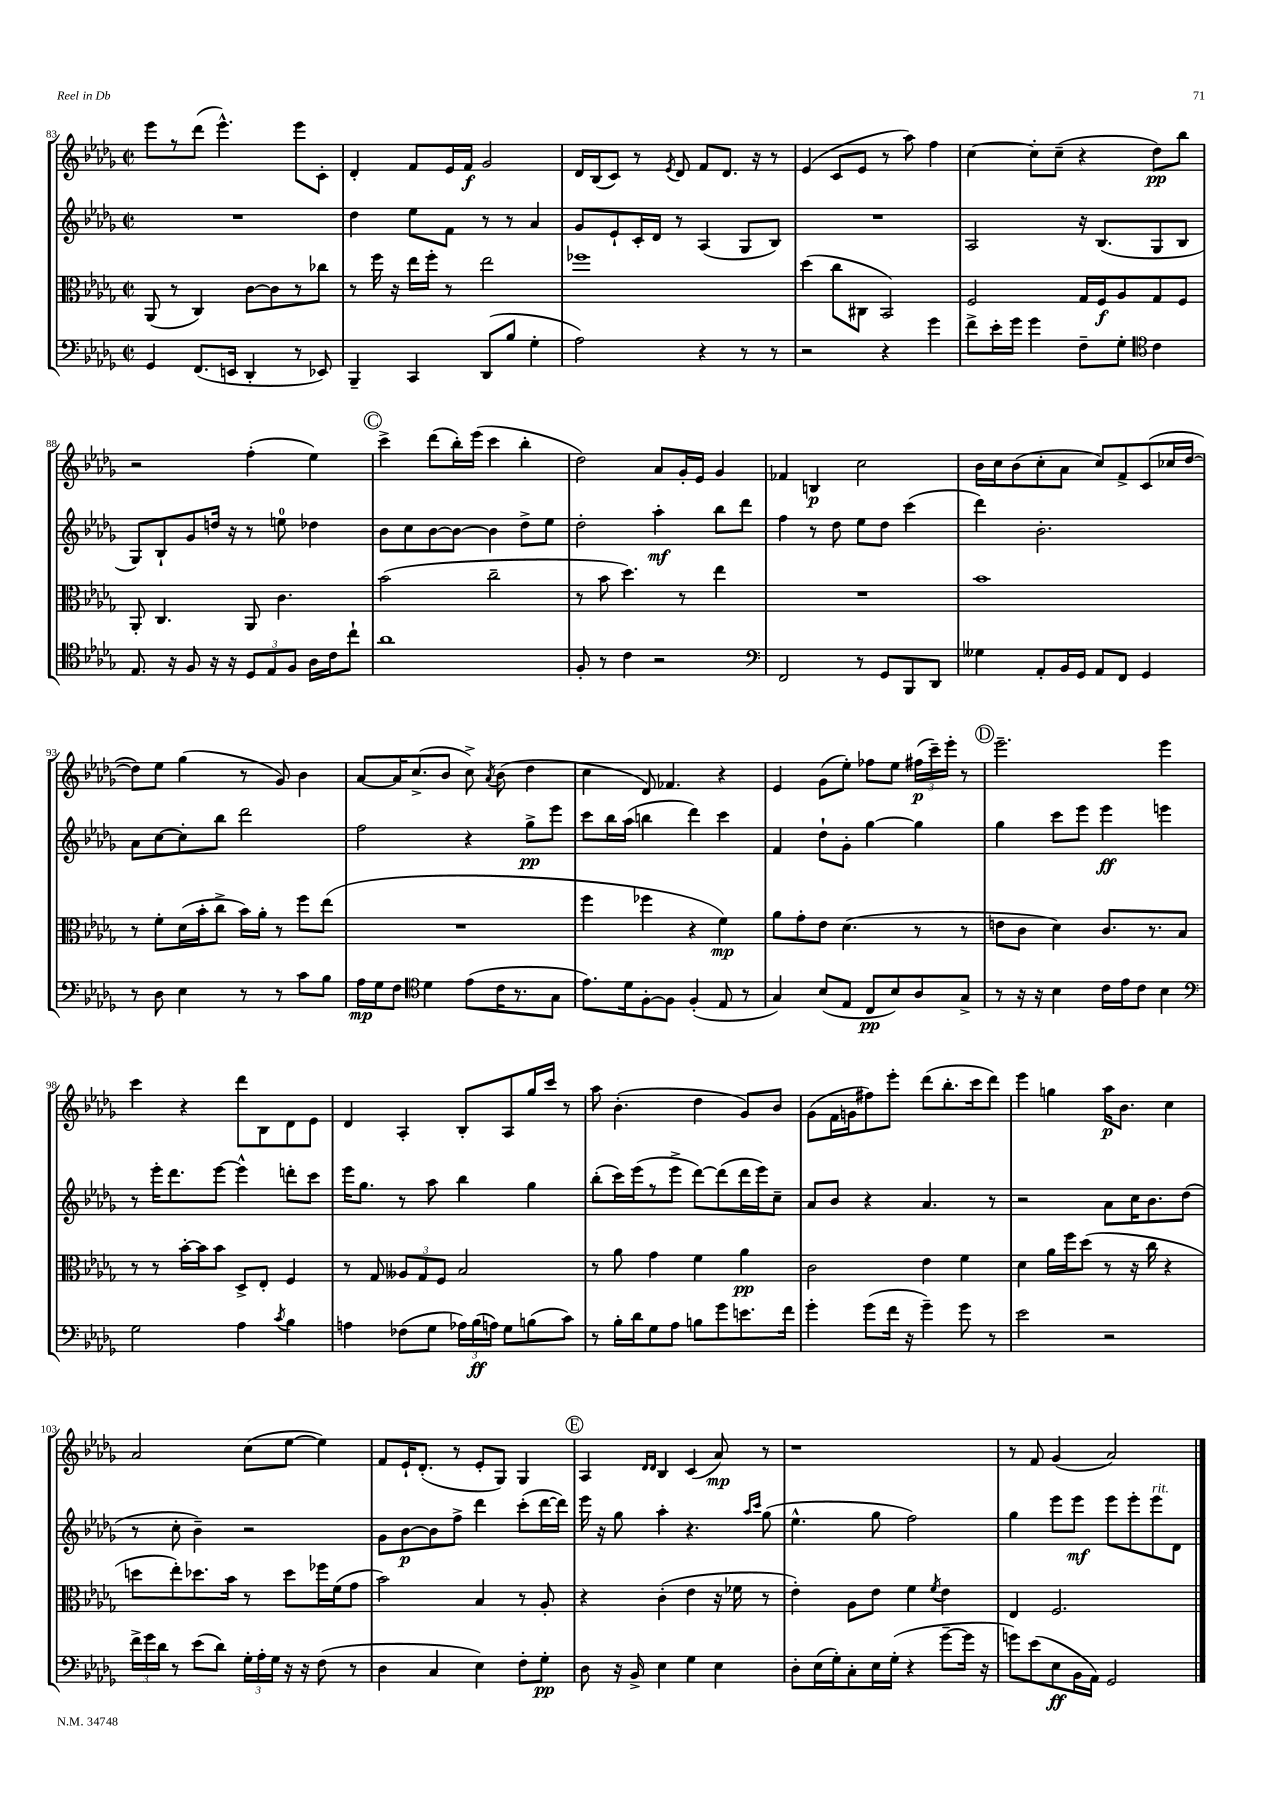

**kern	**dynam	**kern	**dynam	**kern	**dynam	**kern	**dynam
*part4	*part4	*part3	*part3	*part2	*part2	*part1	*part1
*staff4	*staff4	*staff3	*staff3	*staff2	*staff2	*staff1	*staff1
*clefF4	*	*clefC3	*	*clefG2	*	*clefG2	*
*k[b-e-a-d-g-]	*	*k[b-e-a-d-g-]	*	*k[b-e-a-d-g-]	*	*k[b-e-a-d-g-]	*
*M2/2	*	*M2/2	*	*M2/2	*	*M2/2	*
*met(c|)	*	*met(c|)	*	*met(c|)	*	*met(c|)	*
=83	=83	=83	=83	=83	=83	=83	=83
4GG-/	.	(8AA-/	.	1r	.	8eee-\L	.
.	.	8r	.	.	.	8r	.
(8.FF/L	.	4C/)	.	.	.	(8ddd-\J	.
.	.	.	.	.	.	4.eee-^^\)	.
16EEn/Jk	.	.	.	.	.	.	.
4DD-'/	.	[8c\L	.	.	.	.	.
.	.	8c\]	.	.	.	.	.
8r	.	8r	.	.	.	8eee-\L	.
8EE-X/)	.	8cc-X\J	.	.	.	8c'\J	.
=84	=84	=84	=84	=84	=84	=84	=84
4BBB-~/	.	8r	.	4dd-\	.	4d-'/	.
.	.	16ff\	.	.	.	.	.
.	.	16r	.	.	.	.	.
4CC/	.	16ee-\LL	.	8ee-\L	.	8f/L	.
.	.	16ff'\JJ	.	.	.	.	.
.	.	8r	.	8f\J	.	16e-/L	.
.	.	.	.	.	.	16f/JJ	f
(8DD-/L	.	2ee-\	.	8r	.	2g-/	.
8B-/J	.	.	.	8r	.	.	.
4G-'\	.	.	.	4a-/	.	.	.
=85	=85	=85	=85	=85	=85	=85	=85
2A-\)	.	1ff-X	.	8g-/L	.	16d-/LL	.
.	.	.	.	.	.	(16B-/J	.
.	.	.	.	8e-`/	.	8c/J)	.
.	.	.	.	16c'/L	.	8r	.
.	.	.	.	16d-/JJ	.	.	.
.	.	.	.	.	.	8qe-/	.
.	.	.	.	8r	.	8d-/	.
4r	.	.	.	(4A-/	.	8f/L	.
.	.	.	.	.	.	8.d-/J	.
8r	.	.	.	8G-/L	.	.	.
.	.	.	.	.	.	16r	.
8r	.	.	.	8B-/J)	.	8r	.
=86	=86	=86	=86	=86	=86	=86	=86
2r	.	(4dd-\	.	1r	.	(4e-/	.
.	.	8cc\L	.	.	.	8c/L	.
.	.	8C#X\J	.	.	.	8e-/J	.
4r	.	2BB-/)	.	.	.	8r	.
.	.	.	.	.	.	8aa-\)	.
4g-\	.	.	.	.	.	4ff\	.
=87	=87	=87	=87	=87	=87	=87	=87
8f^\L	.	2F/	.	2A-/	.	[4cc\	.
16e-'\L	.	.	.	.	.	.	.
16g-\JJ	.	.	.	.	.	.	.
4g-\	.	.	.	.	.	8cc'\L]	.
.	.	.	.	.	.	(8cc~\J	.
8F~\L	.	16G-/LL	.	16r	.	4r	.
.	.	16F/J	f	(8.B-/L	.	.	.
8G-'\J	.	8A-/	.	.	.	.	.
*clefC4	*	*	*	*	*	*	*
4c\	.	8G-/	.	8G-/	.	8dd-\L)	pp
.	.	8F/J	.	8B-/J	.	8bb-\J	.
!!LO:LB:g=z
=88	=88	=88	=88	=88	=88	=88	=88
8.E-/	.	8AA-'/	.	8G-/L)	.	2r	.
.	.	4.C/	.	8B-`/	.	.	.
16r	.	.	.	.	.	.	.
8F/	.	.	.	8g-/	.	.	.
16r	.	.	.	16ddn/Jk	.	.	.
16r	.	.	.	16r	.	.	.
12D-/L	.	8AA-/	.	8r	.	(4ff'\	.
12E-/	.	.	.	.	.	.	.
.	.	4.c\	.	8een\	.	.	.
12F/J	.	.	.	.	.	.	.
16A-\LL	.	.	.	4dd-X\	.	4ee-\)	.
16c\J	.	.	.	.	.	.	.
8cc`\J	.	.	.	.	.	.	.
!!LO:REH:place=s1:t=C
=89	=89	=89	=89	=89	=89	=89	=89
1a-	.	(2b-\	.	8b-\L	.	4ccc^\	.
.	.	.	.	8cc\	.	.	.
.	.	.	.	[8b-\	.	(8ddd-\L	.
.	.	.	.	8b-\J_	.	16bb-'\L)	.
.	.	.	.	.	.	(16eee-\JJ	.
.	.	2cc~\	.	4b-\]	.	4ccc\	.
.	.	.	.	8dd-^\L	.	4bb-'\	.
.	.	.	.	8ee-\J	.	.	.
=90	=90	=90	=90	=90	=90	=90	=90
8F'/	.	8r	.	2dd-'\	.	2dd-\)	.
8r	.	8b-\	.	.	.	.	.
4c\	.	4.dd-\)	.	.	.	.	.
2r	.	.	.	4aa-'\	mf	8a-/L	.
.	.	8r	.	.	.	16g-'/L	.
.	.	.	.	.	.	16e-/JJ	.
.	.	4ee-\	.	8bb-\L	.	4g-/	.
.	.	.	.	8ddd-\J	.	.	.
=91	=91	=91	=91	=91	=91	=91	=91
*clefF4	*	*	*	*	*	*	*
2FF/	.	1r	.	4ff\	.	4f-X/	.
.	.	.	.	8r	.	4Bn/	p
.	.	.	.	8dd-\	.	.	.
8r	.	.	.	8ee-\L	.	2cc\	.
8GG-/L	.	.	.	8dd-\J	.	.	.
8BBB-/	.	.	.	(4ccc\	.	.	.
8DD-/J	.	.	.	.	.	.	.
=92	=92	=92	=92	=92	=92	=92	=92
4G--X\	.	1b-	.	4ddd-\)	.	16b-\LL	.
.	.	.	.	.	.	16cc\J	.
.	.	.	.	.	.	(8b-\	.
8AA-'/L	.	.	.	2.b-'\	.	8cc'\	.
16BB-/L	.	.	.	.	.	8a-\J	.
16GG-/JJ	.	.	.	.	.	.	.
8AA-/L	.	.	.	.	.	8cc/L)	.
8FF/J	.	.	.	.	.	8f^/	.
4GG-/	.	.	.	.	.	(8c/	.
.	.	.	.	.	.	16cc-X/L	.
.	.	.	.	.	.	[16dd-/JJ	.
!!LO:LB:g=z
=93	=93	=93	=93	=93	=93	=93	=93
8r	.	8r	.	8a-\L	.	8dd-\L])	.
8D-\	.	8f'\L	.	[8cc\	.	8ee-\J	.
4E-\	.	(16d-\L	.	8cc'\]	.	(4gg-\	.
.	.	16b-'\J	.	.	.	.	.
.	.	8cc^\J	.	8bb-\J	.	.	.
8r	.	16b-\LL)	.	2ddd-\	.	8r	.
.	.	16a-'\JJ	.	.	.	.	.
8r	.	8r	.	.	.	8g-/)	.
8c\L	.	8ff\L	.	.	.	4b-\	.
8B-\J	.	(8ee-\J	.	.	.	.	.
=94	=94	=94	=94	=94	=94	=94	=94
16A-\LL	mp	1r	.	2ff\	.	[8a-/L	.
16G-\J	.	.	.	.	.	.	.
8F\J	.	.	.	.	.	16a-/K]	.
.	.	.	.	.	.	(8.cc^/	.
*clefC4	*	*	*	*	*	*	*
4d-\	.	.	.	.	.	.	.
.	.	.	.	.	.	8b-/J	.
(8e-\L	.	.	.	4r	.	8cc^\)	.
.	.	.	.	.	.	8qa-/	.
16c\K	.	.	.	.	.	(8b-\	.
8.r	.	.	.	.	.	.	.
.	.	.	.	8gg-^\L	pp	4dd-\	.
8G-\J	.	.	.	8eee-\J	.	.	.
=95	=95	=95	=95	=95	=95	=95	=95
8.e-\L)	.	4ff\	.	8ccc\L	.	4cc\	.
.	.	.	.	16bb-\L	.	.	.
16d-\k	.	.	.	(16aa-\JJ	.	.	.
[8F'\	.	4ff-X\	.	4bbn\	.	8d-/)	.
8F\J]	.	.	.	.	.	4.f-X/	.
(4F'/	.	4r	.	4ddd-\)	.	.	.
8E-/	.	4f\)	mp	4ccc\	.	4r	.
8r	.	.	.	.	.	.	.
=96	=96	=96	=96	=96	=96	=96	=96
4G-/)	.	8a-\L	.	4f/	.	4e-/	.
.	.	8g-'\	.	.	.	.	.
(8B-/L	.	8e-\J	.	8dd-`\L	.	(8g-\L	.
8E-/J	.	(4.d-\	.	8g-'\J	.	8ee-'\J)	.
8C/L	pp	.	.	[4gg-\	.	8ff-X\L	.
8B-/)	.	.	.	.	.	8ee-\J	.
8A-/	.	8r	.	4gg-\]	.	(24ff#X\LL	p
.	.	.	.	.	.	24ccc~\)	.
.	.	.	.	.	.	24eee-'\JJ	.
8G-^/J	.	8r	.	.	.	8r	.
!!LO:REH:place=s1:t=D
=97	=97	=97	=97	=97	=97	=97	=97
8r	.	8en\L	.	4gg-\	.	2.eee-~\	.
16r	.	8c\J	.	.	.	.	.
16r	.	.	.	.	.	.	.
4B-\	.	4d-\)	.	8ccc\L	.	.	.
.	.	.	.	8eee-\J	.	.	.
16c\LL	.	8.c/L	.	4eee-\	ff	.	.
16e-\J	.	.	.	.	.	.	.
8c\J	.	.	.	.	.	.	.
.	.	8.r	.	.	.	.	.
4B-\	.	.	.	4eeen\	.	4eee-\	.
.	.	8B-/J	.	.	.	.	.
!!LO:LB:g=z
=98	=98	=98	=98	=98	=98	=98	=98
*clefF4	*	*	*	*	*	*	*
2G-\	.	8r	.	8r	.	4ccc\	.
.	.	8r	.	16eee-'\KL	.	.	.
.	.	.	.	8.ddd-\	.	.	.
.	.	[16b-'\LL	.	.	.	4r	.
.	.	16b-\J]	.	.	.	.	.
.	.	8b-\J	.	[8eee-\J	.	.	.
4A-\	.	8D-^/L	.	4eee-^^\]	.	8ddd-\L	.
.	.	8E-'/J	.	.	.	8B-\	.
8qc/	.	.	.	.	.	.	.
4B-\	.	4F/	.	8dddn'\L	.	8d-\	.
.	.	.	.	8ccc\J	.	8e-\J	.
=99	=99	=99	=99	=99	=99	=99	=99
4An\	.	8r	.	16eee-\KL	.	4d-/	.
.	.	.	.	8.gg-\J	.	.	.
.	.	8G-/	.	.	.	.	.
(8F-X\L	.	12A--X/L	.	8r	.	4A-'/	.
.	.	12G-/	.	.	.	.	.
8G-\J	.	.	.	8aa-\	.	.	.
.	.	12F/J	.	.	.	.	.
24A-X\LL)	.	2B-/	.	4bb-\	.	8B-'/L	.
(24B-\	ff	.	.	.	.	.	.
24An\JJ)	.	.	.	.	.	.	.
8G-\L	.	.	.	.	.	8A-/	.
(8Bn\	.	.	.	4gg-\	.	16gg-/L	.
.	.	.	.	.	.	16ccc/JJ	.
8c\J)	.	.	.	.	.	8r	.
=100	=100	=100	=100	=100	=100	=100	=100
8r	.	8r	.	(8bb-'\L	.	8aa-\	.
16B-'\LL	.	8a-\	.	16ccc\L)	.	(4.b-'\	.
16d-\J	.	.	.	(16eee-\J	.	.	.
8G-\	.	4g-\	.	8r	.	.	.
8A-\J	.	.	.	8eee-^\J	.	.	.
8Bn\L	.	4f\	.	[8ddd-\L)	.	4dd-\	.
8g-\	.	.	.	(8ddd-\]	.	.	.
8.en\	.	4a-\	pp	16ddd-\L	.	8g-/L)	.
.	.	.	.	16eee-\J)	.	.	.
.	.	.	.	8cc~\J	.	8b-/J	.
16f\Jk	.	.	.	.	.	.	.
=101	=101	=101	=101	=101	=101	=101	=101
4g-'\	.	2c\	.	8a-/L	.	(8g-\L	.
.	.	.	.	8b-/J	.	16f\L	.
.	.	.	.	.	.	16gn\J	.
(8g-\L	.	.	.	4r	.	8ff#X\)	.
16f\Jk	.	.	.	.	.	8eee-'\J	.
16r	.	.	.	.	.	.	.
4g-~\)	.	4e-\	.	4.a-/	.	(8ddd-\L	.
.	.	.	.	.	.	8.bb-'\	.
8g-\	.	4f\	.	.	.	.	.
.	.	.	.	.	.	16ccc\k	.
8r	.	.	.	8r	.	8ddd-\J)	.
=102	=102	=102	=102	=102	=102	=102	=102
2e-\	.	4d-\	.	2r	.	4eee-\	.
.	.	16a-\LL	.	.	.	4ggn\	.
.	.	16ff\J	.	.	.	.	.
.	.	(8dd-\J	.	.	.	.	.
2r	.	8r	.	8a-\L	.	16aa-\KL	p
.	.	.	.	.	.	8.b-\J	.
.	.	16r	.	16cc\K	.	.	.
.	.	16cc\	.	8.b-\	.	.	.
.	.	4r	.	.	.	4cc\	.
.	.	.	.	(8dd-\J	.	.	.
!!LO:LB:g=z
=103	=103	=103	=103	=103	=103	=103	=103
24f^\LL	.	8ddn\L	.	8r	.	2a-/	.
24g-\	.	.	.	.	.	.	.
24d-\JJ	.	.	.	.	.	.	.
8r	.	8ee-'\)	.	8cc'\	.	.	.
(8e-\L	.	8.dd-X\	.	4b-~\)	.	.	.
8d-\J)	.	.	.	.	.	.	.
.	.	16b-\Jk	.	.	.	.	.
24G-'\LL	.	8r	.	2r	.	(8cc\L	.
24A-'\	.	.	.	.	.	.	.
24G-\JJ	.	.	.	.	.	.	.
16r	.	8dd-\L	.	.	.	[8ee-\J	.
16r	.	.	.	.	.	.	.
(8F\	.	16ff-X\L	.	.	.	4ee-\])	.
.	.	(16f\J	.	.	.	.	.
8r	.	8g-\J	.	.	.	.	.
=104	=104	=104	=104	=104	=104	=104	=104
4D-\	.	2b-\)	.	8g-\L	.	8f/L	.
.	.	.	.	[8b-\	p	16e-`/K	.
.	.	.	.	.	.	(8.d-'/J	.
4C/	.	.	.	8b-\]	.	.	.
.	.	.	.	8ff^\J	.	8r	.
4E-\)	.	4B-/	.	4ddd-\	.	8e-'/L	.
.	.	.	.	.	.	8G-/J)	.
8F'\L	.	8r	.	(8ccc'\L	.	4G-/	.
8G-'\J	pp	8A-'/	.	[16ddd-\L	.	.	.
.	.	.	.	16ddd-\JJ])	.	.	.
!!LO:REH:place=s1:t=E
=105	=105	=105	=105	=105	=105	=105	=105
8D-\	.	4r	.	16eee-\	.	4A-/	.
.	.	.	.	16r	.	.	.
16r	.	.	.	8gg-\	.	.	.
16BB-^/	.	.	.	.	.	.	.
.	.	.	.	.	.	16qqd-/LL	.
.	.	.	.	.	.	16qqd-/JJ	.
4E-\	.	(4c'\	.	4aa-'\	.	4B-/	.
4G-\	.	4e-\	.	4.r	.	(4c/	.
4E-\	.	16r	.	.	.	8a-/)	mp
.	.	16f-X\	.	.	.	.	.
.	.	.	.	16qqaa-/LL	.	.	.
.	.	.	.	16qqccc/JJ	.	.	.
.	.	8r	.	(8gg-\	.	8r	.
=106	=106	=106	=106	=106	=106	=106	=106
8D-'\L	.	4e-'\)	.	4.ee-^^\	.	1r	.
(16E-\L	.	.	.	.	.	.	.
16G-'\J)	.	.	.	.	.	.	.
8C'\	.	8A-\L	.	.	.	.	.
16E-\L	.	8e-\J	.	8gg-\	.	.	.
(16G-'\JJ	.	.	.	.	.	.	.
4r	.	4f\	.	2ff\)	.	.	.
.	.	8qf/	.	.	.	.	.
[8g-~\L	.	4e-\	.	.	.	.	.
16g-\Jk]	.	.	.	.	.	.	.
16r	.	.	.	.	.	.	.
=107	=107	=107	=107	=107	=107	=107	=107
8gn\L)	.	4E-/	.	4gg-\	.	8r	.
(8e-\	.	.	.	.	.	8f/	.
8E-\	ff	2.F/	.	8eee-\L	.	(4g-/	.
16BB-\L	.	.	.	8eee-\J	mf	.	.
16AA-\JJ)	.	.	.	.	.	.	.
2GG-/	.	.	.	8eee-\L	.	2a-/)	.
.	.	.	.	8eee-'\	.	.	.
!	!	!	!	!LO:TX:a:i:t=rit.	!	!	!
.	.	.	.	8eee-\	.	.	.
.	.	.	.	8d-\J	.	.	.
==	==	==	==	==	==	==	==
*-	*-	*-	*-	*-	*-	*-	*-
